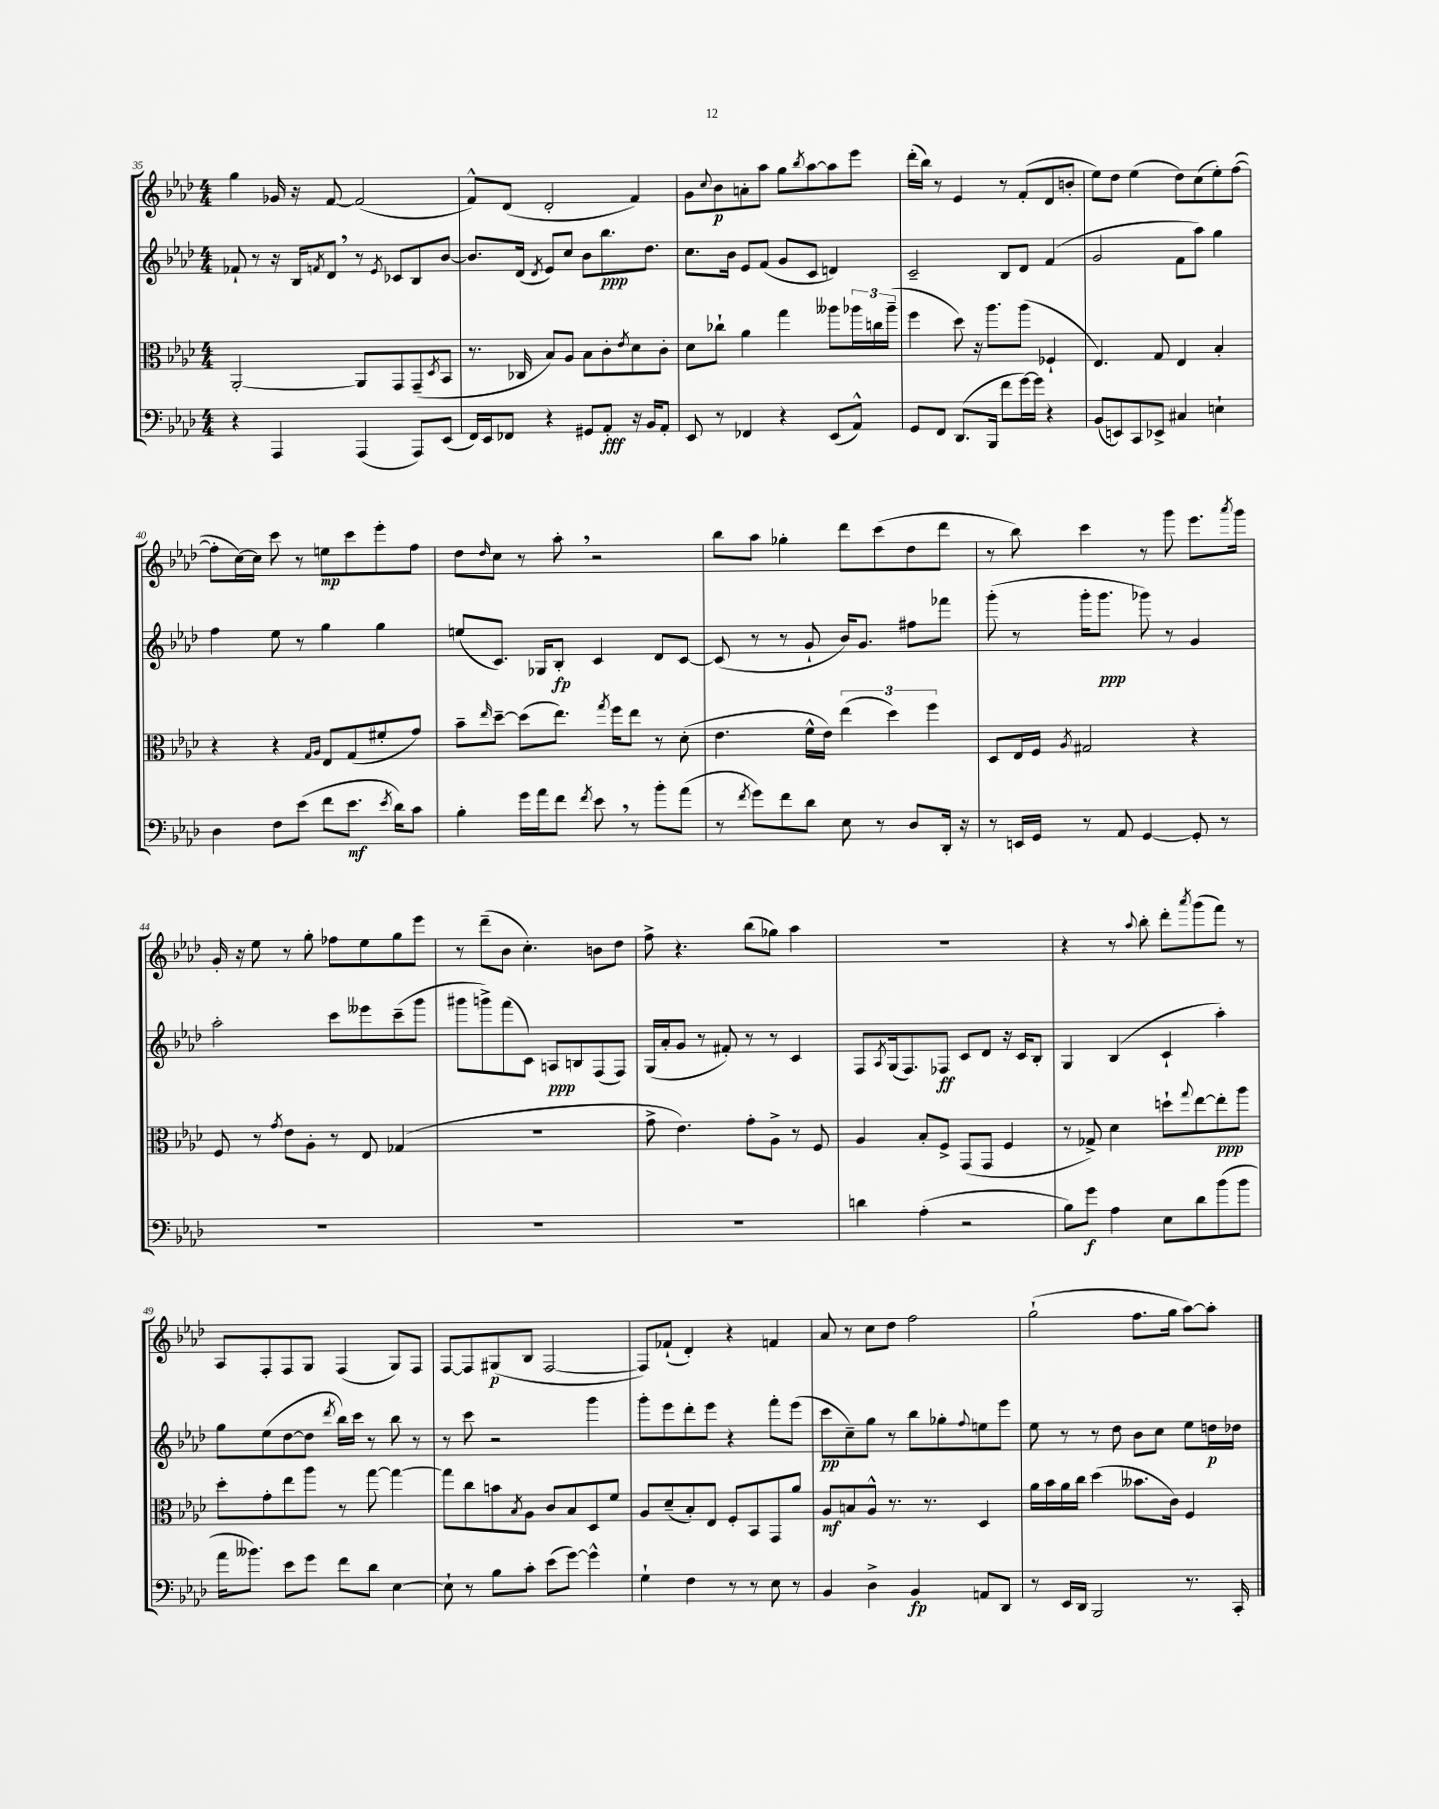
<<
\new StaffGroup <<
\new Staff = "s0" {
    \clef treble \key aes \major \numericTimeSignature \time 4/4
    g''4 ges'16 r16 f'8~ f'2( |
    f'8-^) des'8( des'2-. f'4) |
    g'8 \appoggiatura { c''8 } bes'8\p a'8-. aes''8 g''8 \acciaccatura { bes''8 } aes''8~ aes''8 ees'''8 |
    des'''16-.( bes''16) r8 ees'4 r8 f'8-.( des'8 b'8-. |
    ees''8) des''8 ees''4( des''8) c''8( ees''8-.) f''8~( |
    f''8-. c''16~) c''16 c'''8 r8 e''8\mp c'''8 ees'''8-. f''8 |
    des''8 \grace { des''16 } c''8 r8 aes''8-. \breathe r2 |
    bes''8 aes''8 ges''4-. des'''8 c'''8( des''8 des'''8 |
    r8 bes''8) c'''4 r8 g'''8 ees'''8. \acciaccatura { aes'''8 } g'''16 |
    g'16-. r16 ees''8 r8 g''8-. fes''8 ees''8 g''8 ees'''8 |
    r8 des'''8--( bes'8 c''4.-.) b'8 des''8 |
    f''8-> r4. bes''8( ges''8) aes''4 |
    R1 |
    r4 r8 \appoggiatura { aes''8 } bes''8-. des'''8-. \acciaccatura { aes'''8 } g'''8( f'''8) r8 |
    aes8 f8-. f8 g8 f4( g8) f8 |
    f8~ f8 gis8\p( bes8 f2~ |
    f8) fes'8-!( des'4-.) r4 f'4 |
    aes'8 r8 c''8 des''8 f''2 |
    g''2-!( f''8. g''16 aes''8~) aes''8-. \bar "|." |
}
\new Staff = "s1" {
    \clef treble \key aes \major \numericTimeSignature \time 4/4
    fes'8-! r8 r16 bes16 \acciaccatura { f'8 } des'8 \breathe r8 \acciaccatura { ees'8 } ces'8 bes8 bes'8~ |
    bes'8. des'16( \acciaccatura { des'8 } ees'8) c''8 bes'8 bes''8.\ppp des''8. |
    c''8. bes'16 ees'8 f'8( g'8 c'8 d'4) |
    c'2-- bes8 des'8 f'4( |
    g'2 f'8 aes''8) g''4 |
    f''4 ees''8 r8 g''4 g''4 |
    e''8( c'8.) ges16 bes8-.\fp c'4 des'8 c'8~ |
    c'8( r8 r8 g'8-! bes'16) g'8. fis''8 fes'''8 |
    g'''8-.( r8 g'''16-. g'''8.\ppp ges'''8) r8 g'4 |
    aes''2-. c'''8 eeses'''8 c'''8--( g'''8 |
    gis'''8 g'''8->) f'''8( c'8) a8\ppp b8 f8( f8) |
    g16( aes'16-. g'8 r8 fis'8-.) r8 r8 c'4 |
    f8 \acciaccatura { aes8 } g16( f8.) fes8\ff c'8 des'8 r16 c'16 bes8-. |
    g4 bes4( c'4-! aes''4-.) |
    g''8 ees''8( des''8~ des''8 \acciaccatura { des'''8 } bes''16) c'''16 r8 bes''8 r8 |
    r8 c'''8 r2 g'''4 |
    g'''8-. ees'''8 des'''8-. ees'''8 r4 f'''8-. ees'''8( |
    c'''8\pp c''8--) g''8 r8 bes''8 ges''8-. \appoggiatura { f''8 } e''8 ees'''8 |
    ees''8 r8 r8 des''8 bes'8 c''8 ees''8 d''16\p des''16 \bar "|." |
}
\new Staff = "s2" {
    \clef alto \key aes \major \numericTimeSignature \time 4/4
    aes,2~-. aes,8 g,8 g,8--( \acciaccatura { des8 } bes,8 |
    r8. ces16 bes8) aes8 bes8 c'8-. \acciaccatura { ees'8 } des'8 c'8-. |
    des'8 ces''8-! aes'4 g''4 aeses''8 \tuplet 3/2 { aes''16 c''16 aes''16--( } |
    f''4 des''8) r16 aes''8. aes''8( fes4-! |
    ees4.) g8 ees4 bes4-. |
    r4 r4 \grace { g16 aes16 } ees8 g8( fis'8-. g'8) |
    bes'8-- \grace { ees''16 } des''8~-- des''8( ees''8.) \acciaccatura { g''8 } f''16 ees''8 r8 des'8-.( |
    ees'4. f'16-^ ees'16) \tuplet 3/2 { ees''4( des''4) f''4 } |
    des8 ees16 f16 \acciaccatura { aes8 } gis2 r4 |
    f8 r8 \acciaccatura { g'8 } ees'8 aes8-. r8 ees8 ges4( |
    R1 |
    g'8-> ees'4.) g'8-. aes8-> r8 f8 |
    aes4 bes8-. f8-> g,8( g,8 f4 |
    r8 ges8->) des'4 d''8-! \appoggiatura { g''8 } ees''8~ ees''8-.\ppp aes''8 |
    des''8-. g'8-. ees''8 aes''8 r8 g''8~ g''4~ |
    g''8 c''8 b'8 \acciaccatura { bes8 } aes8 c'8 bes8 des8 f'8 |
    aes8 des'8--( bes8-.) ees8 f8-. bes,8 g,8 aes'8 |
    aes8\mf b8 aes8-^ r8. r8. des4 |
    aes'16 bes'16 aes'16 c''16 des''4( beses'8. c'16) f4 \bar "|." |
}
\new Staff = "s3" {
    \clef bass \key aes \major \numericTimeSignature \time 4/4
    r4 aes,,4 aes,,4( aes,,8) ees,8( |
    f,16) ees,16 fes,8 r4 gis,8 aes,8-.\fff r16 bes,16 aes,8-. |
    ees,8 r8 fes,4 r4 ees,8( aes,8-^) |
    g,8 f,8 des,8.( bes,,16 f'8 g'16~) g'16 r4 |
    bes,8( e,8) c,8 ees,8-> cis4 e4-! |
    des4 f8 ees'8( f'8 ees'8.\mf \acciaccatura { ees'8 } des'16) c'8 |
    bes4-. g'16 aes'16 f'8 \acciaccatura { f'8 } ees'8 \breathe r8 bes'8-. aes'8( |
    r8 \acciaccatura { f'8 } g'8) f'8 des'8 ees8 r8 des8 des,16-. r16 |
    r8 e,16 g,16 r8 aes,8 g,4~ g,8-. r8 |
    R1 |
    R1 |
    R1 |
    d'4 aes4-.( r2 |
    bes8) g'8\f aes4 ees8 des'8 bes'8( bes'8 |
    aes'16 beses'8.) ees'8 g'8 f'8 des'8 ees4~ |
    ees8-! r8 bes8 c'8-. ees'8( g'8~) g'4-^ |
    g4-! f4 r8 r8 ees8 r8 |
    bes,4 des4-> bes,4\fp a,8 des,8 |
    r8 ees,16 des,16 bes,,2 r8. c,16-. \bar "|." |
}
>>
>>
\layout { \context { \Score currentBarNumber = #35 } }
